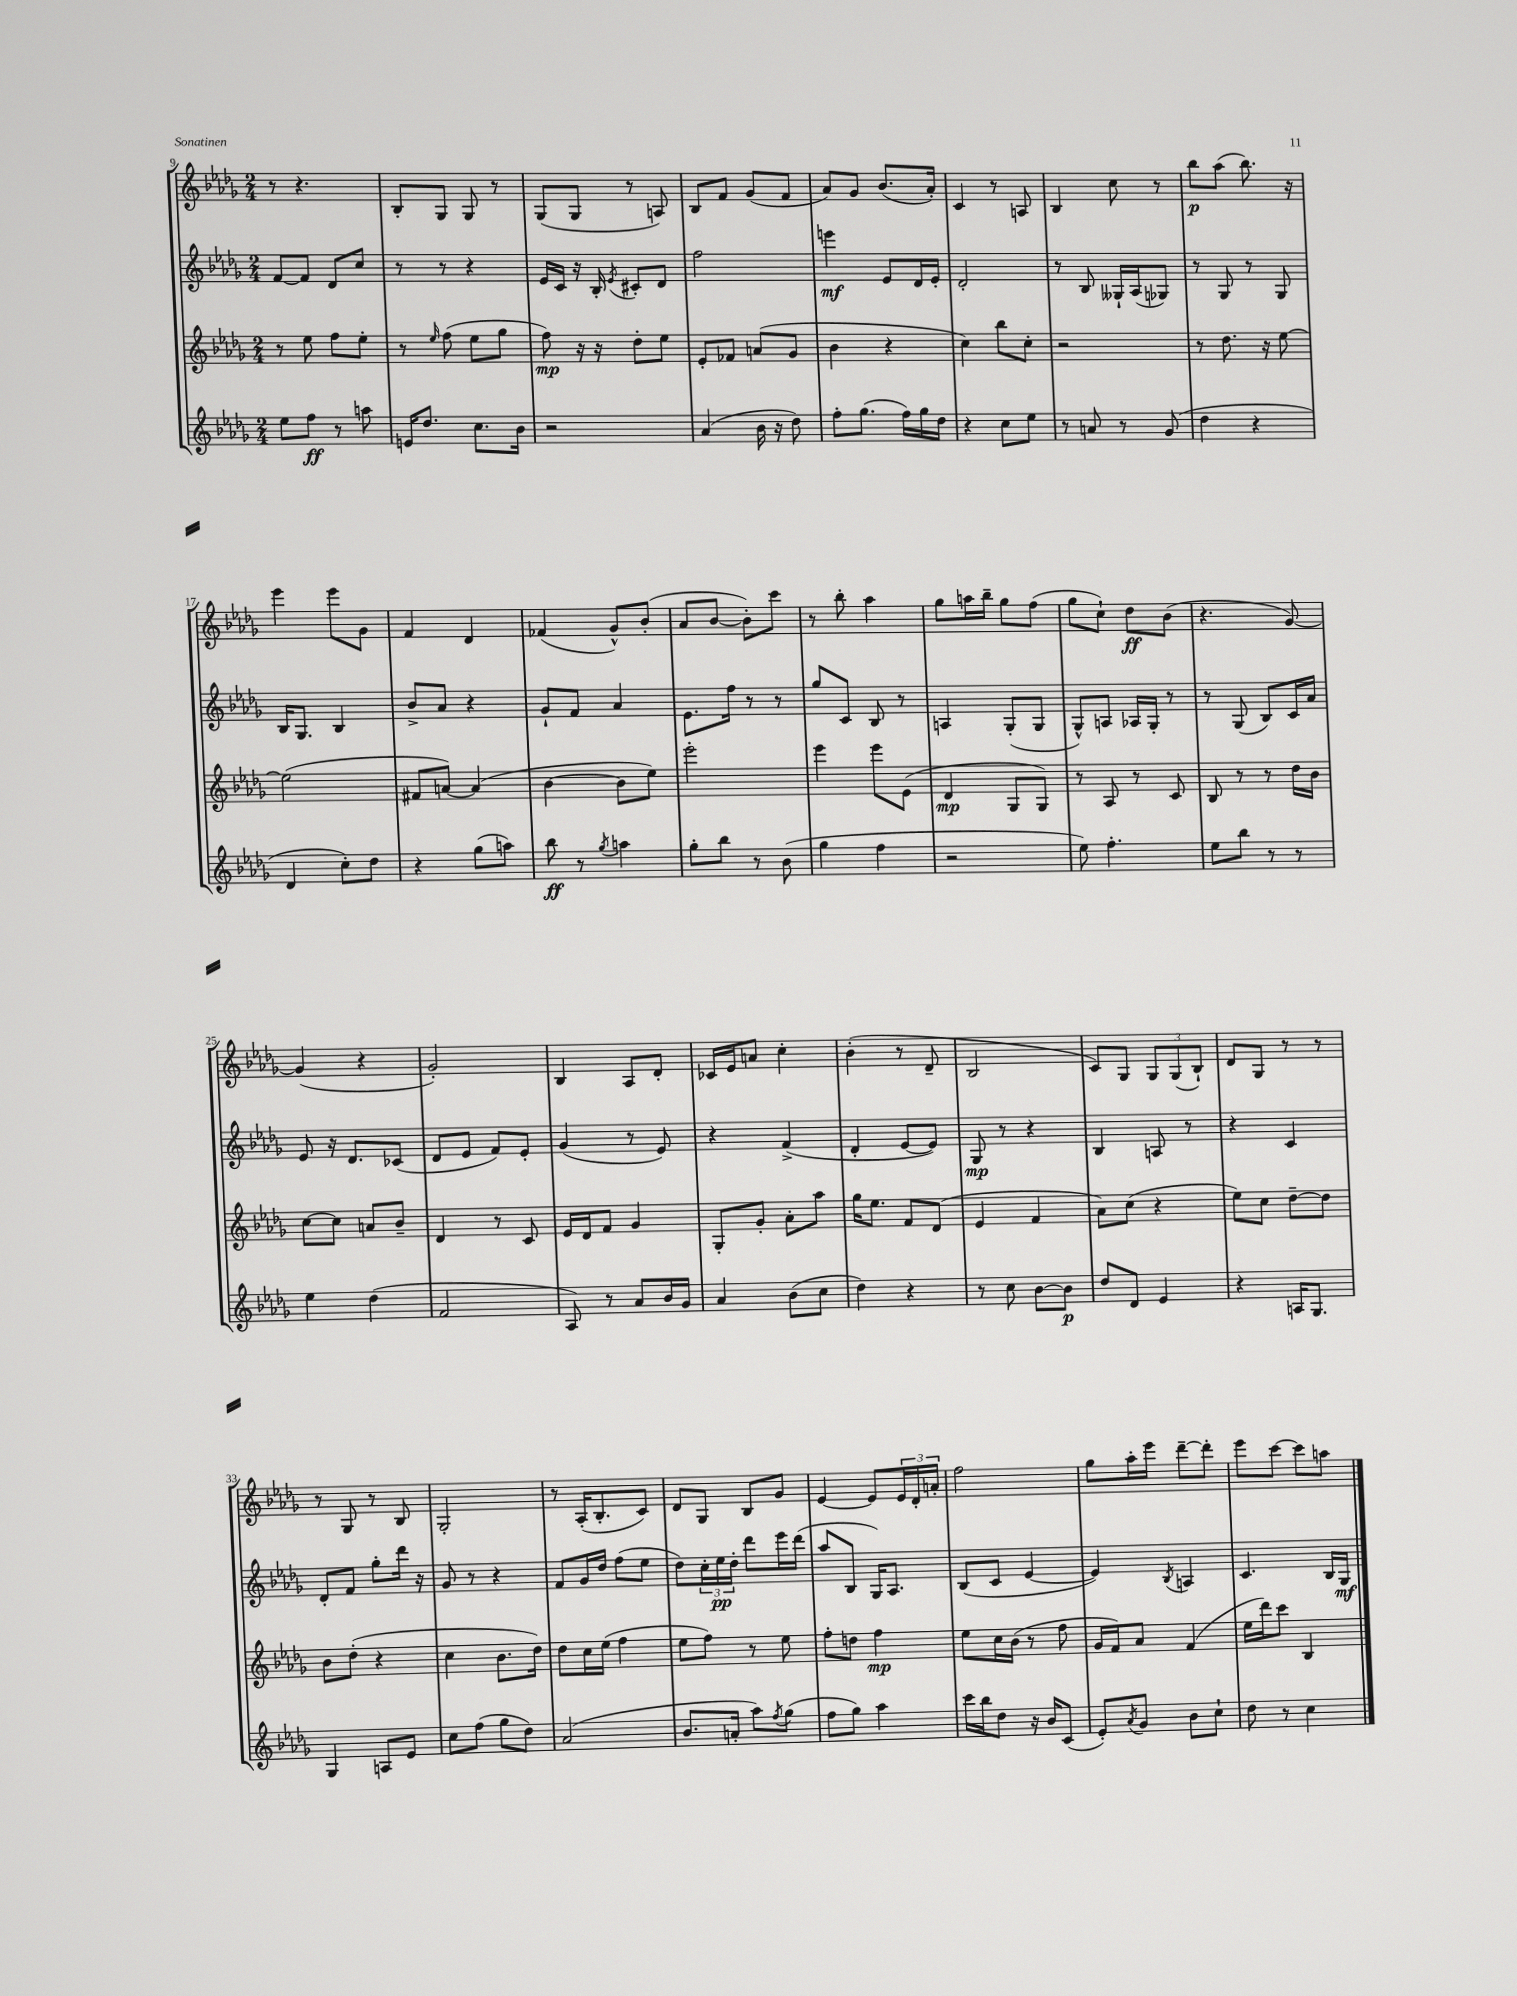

**kern	**dynam	**kern	**dynam	**kern	**dynam	**kern	**dynam
*part4	*part4	*part3	*part3	*part2	*part2	*part1	*part1
*staff4	*staff4	*staff3	*staff3	*staff2	*staff2	*staff1	*staff1
*clefG2	*	*clefG2	*	*clefG2	*	*clefG2	*
*k[b-e-a-d-g-]	*	*k[b-e-a-d-g-]	*	*k[b-e-a-d-g-]	*	*k[b-e-a-d-g-]	*
*M2/4	*	*M2/4	*	*M2/4	*	*M2/4	*
=9	=9	=9	=9	=9	=9	=9	=9
8ee-\L	.	8r	.	[8f/L	.	8r	.
8ff\J	ff	8ee-\	.	8f/J]	.	4.r	.
8r	.	8ff\L	.	8d-/L	.	.	.
8aan\	.	8ee-'\J	.	8cc/J	.	.	.
=10	=10	=10	=10	=10	=10	=10	=10
16en/KL	.	8r	.	8r	.	8B-'/L	.
8.dd-/J	.	.	.	.	.	.	.
.	.	16qqee-/	.	.	.	.	.
.	.	(8ff\	.	8r	.	8G-/J	.
8.cc\L	.	8ee-\L	.	4r	.	8G-/	.
.	.	8gg-\J	.	.	.	8r	.
16b-\Jk	.	.	.	.	.	.	.
=11	=11	=11	=11	=11	=11	=11	=11
2r	.	8ff\)	mp	16e-/LL	.	(8G-/L	.
.	.	.	.	16c/JJ	.	.	.
.	.	16r	.	16r	.	8G-/J	.
.	.	16r	.	16B-'/	.	.	.
.	.	.	.	8qe-/	.	.	.
.	.	8dd-'\L	.	8c#X'/L	.	8r	.
.	.	8ee-\J	.	8d-/J	.	8An/)	.
=12	=12	=12	=12	=12	=12	=12	=12
(4a-/	.	8e-'/L	.	2ff\	.	8B-/L	.
.	.	8f-X/J	.	.	.	8f/J	.
16b-\	.	(8an/L	.	.	.	(8g-/L	.
16r	.	.	.	.	.	.	.
8dd-\)	.	8g-/J	.	.	.	8f/J	.
=13	=13	=13	=13	=13	=13	=13	=13
8ff'\L	.	4b-\	.	4eeen\	mf	8a-/L)	.
(8.gg-\J	.	.	.	.	.	8g-/J	.
.	.	4r	.	8e-/L	.	(8.b-/L	.
16ff\LL)	.	.	.	.	.	.	.
16gg-\	.	.	.	16d-/L	.	.	.
16dd-\JJ	.	.	.	16e-'/JJ	.	16a-'/Jk)	.
=14	=14	=14	=14	=14	=14	=14	=14
4r	.	4cc\)	.	2d-'/	.	4c/	.
8cc\L	.	8bb-\L	.	.	.	8r	.
8ee-\J	.	8cc'\J	.	.	.	8An/	.
=15	=15	=15	=15	=15	=15	=15	=15
8r	.	2r	.	8r	.	4B-/	.
8an/	.	.	.	8B-/	.	.	.
8r	.	.	.	16G--X`/LL	.	8cc\	.
.	.	.	.	(16A-/J	.	.	.
(8g-/	.	.	.	8G-X/J)	.	8r	.
=16	=16	=16	=16	=16	=16	=16	=16
4dd-\	.	8r	.	8r	.	8bb-\L	p
.	.	8.dd-\	.	8G-/	.	(8aa-\J	.
4r	.	.	.	8r	.	8.bb-\)	.
.	.	16r	.	.	.	.	.
.	.	[8ee-\	.	8G-/	.	.	.
.	.	.	.	.	.	16r	.
!!LO:LB:g=z
=17	=17	=17	=17	=17	=17	=17	=17
4d-/	.	(2ee-\]	.	16B-/KL	.	4eee-\	.
.	.	.	.	8.G-/J	.	.	.
8cc'\L)	.	.	.	4B-/	.	8eee-\L	.
8dd-\J	.	.	.	.	.	8g-\J	.
=18	=18	=18	=18	=18	=18	=18	=18
4r	.	8f#X/L	.	8b-^/L	.	4f/	.
.	.	[8an/J)	.	8a-/J	.	.	.
(8gg-\L	.	(4a/]	.	4r	.	4d-/	.
8aan\J)	.	.	.	.	.	.	.
=19	=19	=19	=19	=19	=19	=19	=19
8bb-\	ff	[4b-\	.	8g-`/L	.	(4f-X/	.
8r	.	.	.	8f/J	.	.	.
8qgg-/	.	.	.	.	.	.	.
4aan\	.	8b-\L]	.	4a-/	.	8g-^^/L)	.
.	.	8ee-\J)	.	.	.	(8b-'/J	.
=20	=20	=20	=20	=20	=20	=20	=20
8gg-'\L	.	2eee-'\	.	8.e-\L	.	8a-/L	.
8bb-\J	.	.	.	.	.	[8b-/J	.
.	.	.	.	16ff\Jk	.	.	.
8r	.	.	.	8r	.	8b-'\L])	.
(8b-\	.	.	.	8r	.	8ccc\J	.
=21	=21	=21	=21	=21	=21	=21	=21
4gg-\	.	4eee-\	.	8gg-/L	.	8r	.
.	.	.	.	8c/J	.	8bb-'\	.
4ff\	.	8eee-\L	.	8B-/	.	4aa-\	.
.	.	(8e-\J	.	8r	.	.	.
=22	=22	=22	=22	=22	=22	=22	=22
2r	.	4d-/	mp	4An/	.	8gg-\L	.
.	.	.	.	.	.	16aan\L	.
.	.	.	.	.	.	16bb-~\JJ	.
.	.	8G-/L	.	(8G-'/L	.	8gg-\L	.
.	.	8G-/J)	.	8G-/J	.	(8ff\J	.
=23	=23	=23	=23	=23	=23	=23	=23
8ee-\)	.	8r	.	8G-^^/L)	.	8gg-\L	.
4.ff'\	.	8A-/	.	8An/J	.	8cc`\J)	.
.	.	8r	.	16A-X/LL	.	8dd-\L	ff
.	.	.	.	16G-'/JJ	.	.	.
.	.	8c/	.	8r	.	(8b-\J	.
=24	=24	=24	=24	=24	=24	=24	=24
8ee-\L	.	8B-/	.	8r	.	4.r	.
8bb-\J	.	8r	.	(8G-/	.	.	.
8r	.	8r	.	8B-/L)	.	.	.
8r	.	16dd-\LL	.	16c/L	.	[8g-/)	.
.	.	16b-\JJ	.	16a-/JJ	.	.	.
!!LO:LB:g=z
=25	=25	=25	=25	=25	=25	=25	=25
4ee-\	.	[8cc\L	.	8e-/	.	(4g-/]	.
.	.	8cc\J]	.	16r	.	.	.
.	.	.	.	8.d-/L	.	.	.
(4dd-\	.	8an/L	.	.	.	4r	.
.	.	8b-~/J	.	(8c-X/J	.	.	.
=26	=26	=26	=26	=26	=26	=26	=26
2f/	.	4d-/	.	8d-/L	.	2g-'/)	.
.	.	.	.	8e-/J	.	.	.
.	.	8r	.	8f/L)	.	.	.
.	.	8c/	.	8e-'/J	.	.	.
=27	=27	=27	=27	=27	=27	=27	=27
8A-/)	.	16e-/LL	.	(4g-/	.	4B-/	.
.	.	16d-/J	.	.	.	.	.
8r	.	8f/J	.	.	.	.	.
8a-/L	.	4g-/	.	8r	.	8A-/L	.
16b-/L	.	.	.	8e-/)	.	8d-'/J	.
16g-/JJ	.	.	.	.	.	.	.
=28	=28	=28	=28	=28	=28	=28	=28
4a-/	.	8G-'/L	.	4r	.	16c-X/LL	.
.	.	.	.	.	.	16e-/J	.
.	.	8g-'/J	.	.	.	8an/J	.
(8b-\L	.	8a-'\L	.	(4f^/	.	4cc'\	.
8cc\J	.	8aa-\J	.	.	.	.	.
=29	=29	=29	=29	=29	=29	=29	=29
4dd-\)	.	16gg-\KL	.	4d-'/	.	(4b-'\	.
.	.	8.ee-\J	.	.	.	.	.
4r	.	8f/L	.	[8e-/L	.	8r	.
.	.	(8d-/J	.	8e-/J])	.	8d-~/	.
=30	=30	=30	=30	=30	=30	=30	=30
8r	.	4e-/	.	8G-/	mp	2B-/	.
8cc\	.	.	.	8r	.	.	.
[8b-\L	.	4f/	.	4r	.	.	.
8b-\J]	p	.	.	.	.	.	.
=31	=31	=31	=31	=31	=31	=31	=31
8dd-/L	.	8a-\L)	.	4B-/	.	8c/L)	.
8d-/J	.	(8cc\J	.	.	.	8G-/J	.
4e-/	.	4r	.	8An/	.	12G-/L	.
.	.	.	.	.	.	(12G-/	.
.	.	.	.	8r	.	.	.
.	.	.	.	.	.	12B-`/J)	.
=32	=32	=32	=32	=32	=32	=32	=32
4r	.	8ee-\L)	.	4r	.	8d-/L	.
.	.	8cc\J	.	.	.	8G-/J	.
16An/KL	.	[8dd-~\L	.	4c/	.	8r	.
8.G-/J	.	.	.	.	.	.	.
.	.	8dd-\J]	.	.	.	8r	.
!!LO:LB:g=z
=33	=33	=33	=33	=33	=33	=33	=33
4G-/	.	8b-\L	.	8d-'/L	.	8r	.
.	.	(8dd-'\J	.	8f/J	.	8G-/	.
8An/L	.	4r	.	8gg-'\L	.	8r	.
8e-/J	.	.	.	16ddd-\Jk	.	8B-/	.
.	.	.	.	16r	.	.	.
=34	=34	=34	=34	=34	=34	=34	=34
8cc\L	.	4cc\	.	8g-/	.	2G-'/	.
(8ff\J	.	.	.	8r	.	.	.
8gg-\L	.	8.b-\L	.	4r	.	.	.
8dd-\J)	.	.	.	.	.	.	.
.	.	16dd-\Jk)	.	.	.	.	.
=35	=35	=35	=35	=35	=35	=35	=35
(2a-/	.	8dd-\L	.	8f/L	.	8r	.
.	.	16cc\L	.	16g-/L	.	(16A-'/KL	.
.	.	(16ee-\JJ	.	16dd-/JJ	.	8.B-'/	.
.	.	4ff\	.	(8ff\L	.	.	.
.	.	.	.	8ee-\J	.	8c/J)	.
=36	=36	=36	=36	=36	=36	=36	=36
8.b-/L	.	8ee-\L	.	8dd-\L)	.	8d-/L	.
.	.	8ff\J)	.	24cc'\L	.	8G-/J	.
.	.	.	.	24ee-\	pp	.	.
16an'/Jk	.	.	.	.	.	.	.
.	.	.	.	24dd-'\JJ	.	.	.
8aa-\L)	.	8r	.	8ddd-\L	.	8B-/L	.
8qff/	.	.	.	.	.	.	.
(8gg-\J	.	8ee-\	.	16eee-\L	.	8g-/J	.
.	.	.	.	(16ddd-\JJ	.	.	.
=37	=37	=37	=37	=37	=37	=37	=37
8ff\L	.	8ff'\L	.	8aa-/L	.	[4e-/	.
8gg-\J)	.	8ddn\J	.	8B-/J	.	.	.
4aa-\	.	4ff\	mp	16G-/KL)	.	8e-/L]	.
.	.	.	.	8.A-/J	.	.	.
.	.	.	.	.	.	24e-/L	.
.	.	.	.	.	.	24d-'/	.
.	.	.	.	.	.	24an'/JJ	.
=38	=38	=38	=38	=38	=38	=38	=38
16ccc\LL	.	8ee-\L	.	(8B-/L	.	2ff\	.
16bb-\J	.	.	.	.	.	.	.
8dd-\J	.	16cc\L	.	8c/J	.	.	.
.	.	(16b-\JJ	.	.	.	.	.
16r	.	8r	.	[4e-/	.	.	.
16b-/KL	.	.	.	.	.	.	.
(8c/J	.	8ff\	.	.	.	.	.
=39	=39	=39	=39	=39	=39	=39	=39
8e-'/L)	.	16g-/LL	.	4e-/])	.	8gg-\L	.
.	.	16f/J)	.	.	.	.	.
8qa-/	.	.	.	.	.	.	.
8g-/J	.	8a-/J	.	.	.	16aa-'\L	.
.	.	.	.	.	.	16eee-\JJ	.
.	.	.	.	8qB-/	.	.	.
8b-\L	.	(4f/	.	4An/	.	[8ddd-~\L	.
8cc`\J	.	.	.	.	.	8ddd-'\J]	.
=40	=40	=40	=40	=40	=40	=40	=40
8dd-\	.	16ee-\LL	.	4.c/	.	8eee-\L	.
.	.	16ddd-\J)	.	.	.	.	.
8r	.	8ccc\J	.	.	.	[8ccc\J	.
4cc\	.	4B-/	.	.	.	8ccc\L]	.
.	.	.	.	16B-/LL	.	8aan\J	.
.	.	.	.	16G-/JJ	mf	.	.
==	==	==	==	==	==	==	==
*-	*-	*-	*-	*-	*-	*-	*-
